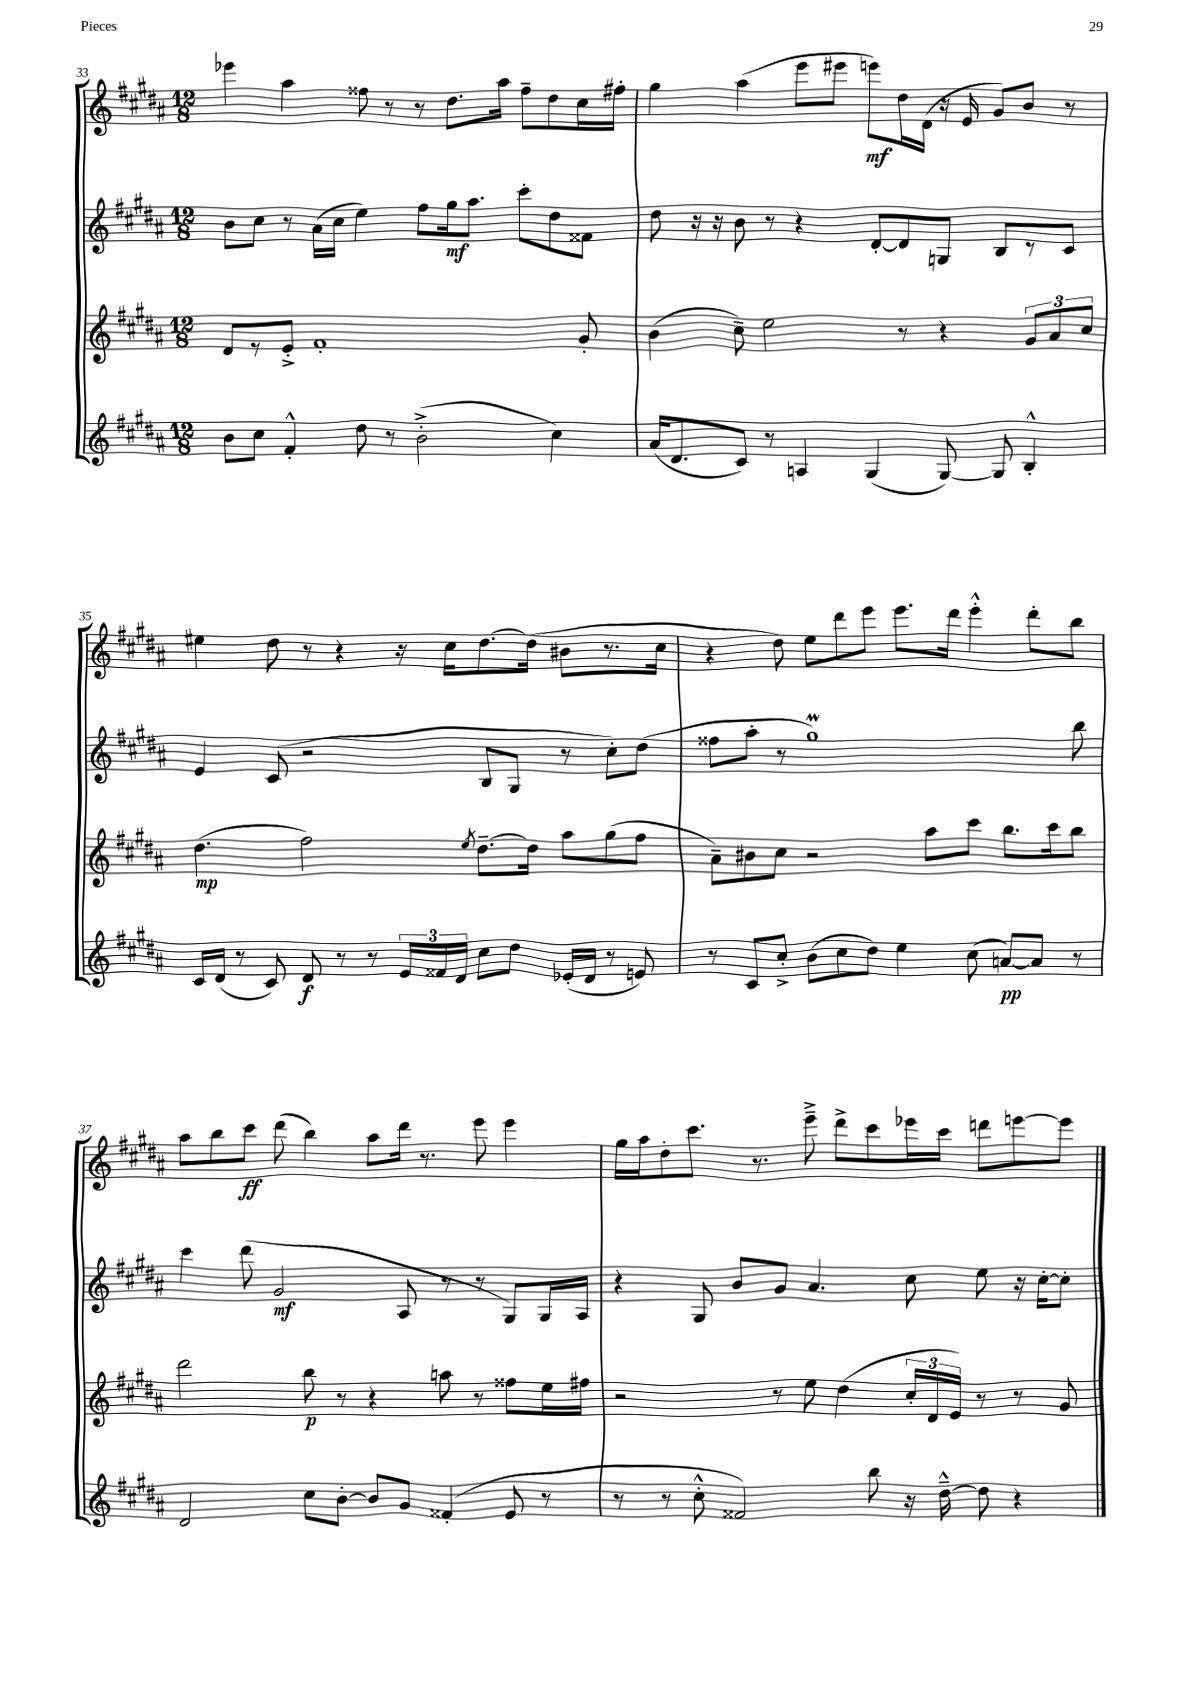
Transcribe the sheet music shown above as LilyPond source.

<<
\new StaffGroup <<
\new Staff = "s0" {
    \clef treble \key b \major \numericTimeSignature \time 12/8
    \autoBeamOff ees'''4 ais''4 fisis''8 r8 r8 dis''8.[ ais''16] fisis''8[-- dis''8 cis''16 fis''16]-. |
    gis''4 ais''4( e'''8[ eis'''8] e'''8[\mf) dis''16 dis'16]( r16 e'16 gis'8[) b'8] r8 |
    eis''4 dis''8 r8 r4 r16 cis''16[ dis''8.~ dis''16]( bis'8[ r8. cis''16] |
    r4 dis''8) e''8[ dis'''8 e'''8] e'''8.[ dis'''16] e'''4-.-^ dis'''8[-. b''8] |
    ais''8[ b''8 cis'''8]\ff dis'''8( b''4) ais''8[ dis'''16] r8. e'''8 e'''4 |
    gis''16[ ais''16 dis''8-. cis'''8.] r8. e'''8---> dis'''8[-> cis'''8 ees'''16 cis'''16] d'''8[ e'''8~ e'''8] \bar "|." |
}
\new Staff = "s1" {
    \clef treble \key b \major \numericTimeSignature \time 12/8
    \autoBeamOff b'8[ cis''8] r8 ais'16[( cis''16] e''4) fis''8[ gis''16\mf ais''8.] cis'''8[-. dis''8 fisis'8] |
    dis''8 r16 r16 b'8 r8 r4 dis'8[~-. dis'8 g8] b8[ r8 cis'8] |
    e'4 cis'8( r2 b8[ gis8] r8 cis''8[-.) dis''8]( |
    fisis''8[ ais''8]-. r8 gis''1\prall) b''8 |
    cis'''4 dis'''8( gis'2\mf ais8 r8 r8 gis8[) gis16 ais16] |
    r4 gis8 b'8[ gis'8] ais'4. cis''8 e''8 r16 cis''16[~-. cis''8]-. \bar "|." |
}
\new Staff = "s2" {
    \clef treble \key b \major \numericTimeSignature \time 12/8
    \autoBeamOff dis'8[ r8 e'8]-.-> fis'1-. gis'8-. |
    b'4( cis''8--) e''2 r8 r4 \tuplet 3/2 { gis'8[ ais'8 cis''8] } |
    dis''4.\mp( fis''2) \acciaccatura { e''8 } dis''8.[~-- dis''16] ais''8[ gis''8( fis''8] |
    ais'8[--) bis'8 cis''8] r2 ais''8[ cis'''8] b''8.[ cis'''16 b''8] |
    dis'''2 b''8\p r8 r4 a''8 r8 fisis''8[ e''16 fis''16] |
    r2 r8 e''8 dis''4( \tuplet 3/2 { cis''16[-. dis'16 e'16]) } r8 r8 gis'8 \bar "|." |
}
\new Staff = "s3" {
    \clef treble \key b \major \numericTimeSignature \time 12/8
    \autoBeamOff b'8[ cis''8] fis'4-.-^ dis''8 r8 b'2-.->( cis''4) |
    ais'16[( dis'8. cis'8]) r8 a4 gis4( gis8~) gis8 b4-.-^ |
    cis'16[ dis'16]( r8 cis'8) dis'8\f r8 r8 \tuplet 3/2 { e'16[ fisis'16 dis'16] } cis''8[ dis''8] ees'16[-.( dis'16] r8 e'8) |
    r8 cis'8[ cis''8]-.-> b'8[( cis''8 dis''8]) e''4 cis''8( a'8[~\pp) a'8] r8 |
    dis'2 cis''8[ b'8]~-. b'8[ gis'8] fisis'4-.( e'8 r8 |
    r8 r8 cis''8-.-^ fisis'2) b''8 r16 dis''16~---^ dis''8 r4 \bar "|." |
}
>>
>>
\layout { \context { \Score currentBarNumber = #33 } }
